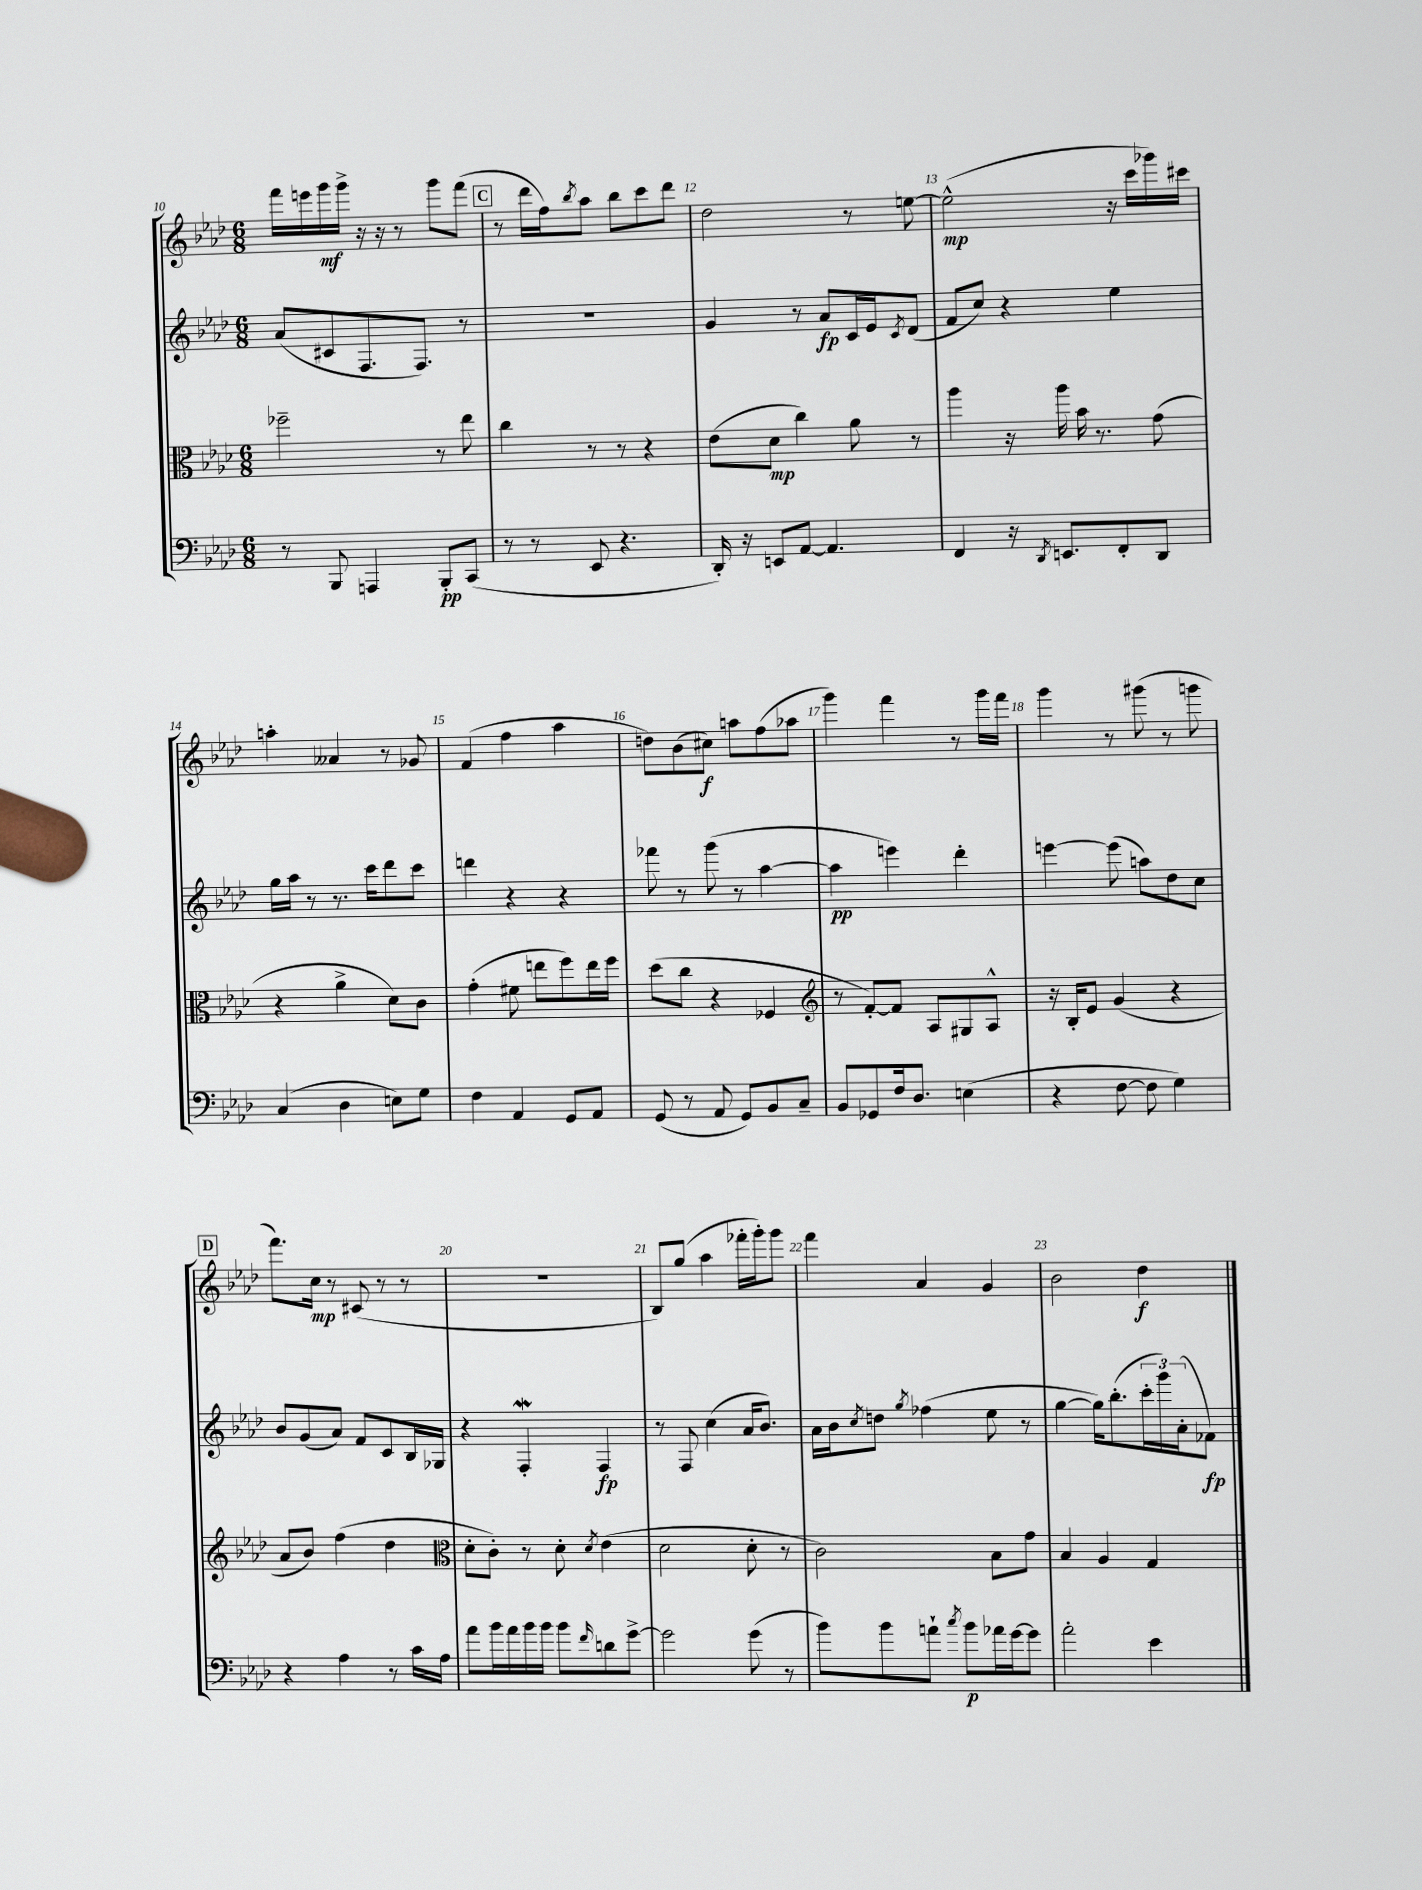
<<
\new StaffGroup <<
\new Staff = "s0" {
    \clef treble \key aes \major \numericTimeSignature \time 6/8
    f'''16 e'''16 g'''16\mf g'''16-> r16 r16 r8 g'''8 f'''8( |
    \mark \markup { \box "C" } r8 des'''16 f''16) \acciaccatura { bes''8 } aes''8 bes''8 c'''8 des'''8 |
    des''2 r8 e''8~ |
    e''2-^\mp( r16 c'''16 ges'''16) cis'''16 |
    a''4-. aeses'4 r8 ges'8 |
    f'4( f''4 aes''4 |
    d''8) bes'8( cis''8\f) a''8 f''8( aes''8 |
    g'''4) f'''4 r8 g'''16 f'''16 |
    g'''4 r8 gis'''8( r8 g'''8 |
    \mark \markup { \box "D" } f'''8.) c''16\mp r8 cis'8( r8 r8 |
    R2. |
    bes8) g''8( aes''4 fes'''16-. g'''16-.) g'''8 |
    f'''4 aes'4 g'4 |
    bes'2 des''4\f \bar "|." |
}
\new Staff = "s1" {
    \clef treble \key aes \major \numericTimeSignature \time 6/8
    aes'8( cis'8 f8. f8.) r8 |
    \mark \markup { \box "C" } R2. |
    g'4 r8 aes'8\fp c'16 ees'16 \acciaccatura { c'8 } des'8( |
    f'8 c''8) r4 ees''4 |
    g''16 aes''16 r8 r8. c'''16 des'''8 c'''8 |
    d'''4 r4 r4 |
    fes'''8 r8 g'''8( r8 aes''4~ |
    aes''4\pp e'''4) des'''4-. |
    e'''4~ e'''8( a''8) des''8 c''8 |
    \mark \markup { \box "D" } bes'8 g'8( aes'8) f'8 c'8 bes16 ges16 |
    r4 f4-.\mordent f4\fp |
    r8 f8 c''4( aes'16 bes'8.) |
    aes'16 bes'16 \acciaccatura { c''8 } d''8 \acciaccatura { g''8 } fes''4( ees''8 r8 |
    g''4~ g''16) bes''8.-.( \tuplet 3/2 { c'''16-. g'''16) aes'16-.( } fes'8\fp) \bar "|." |
}
\new Staff = "s2" {
    \clef alto \key aes \major \numericTimeSignature \time 6/8
    fes''2-- r8 ees''8 |
    \mark \markup { \box "C" } c''4 r8 r8 r4 |
    ees'8( des'8\mp c''4) aes'8 r8 |
    aes''4 r16 aes''16 bes'16 r8. g'8( |
    r4 aes'4-> des'8) c'8 |
    g'4-.( fis'8 e''8 f''8) e''16 f''16 |
    des''8( c''8 r4 fes4 |
    \clef treble r8 f'8~-.) f'8 aes8 gis8 aes8-^ |
    r16 bes16-. ees'8 g'4( r4 |
    \mark \markup { \box "D" } aes'8 bes'8) f''4( des''4 |
    \clef alto des'8-. c'8-.) r8 des'8-. \acciaccatura { des'8 } ees'4( |
    des'2 des'8-. r8 |
    c'2) bes8 g'8 |
    bes4 aes4 g4 \bar "|." |
}
\new Staff = "s3" {
    \clef bass \key aes \major \numericTimeSignature \time 6/8
    r8 bes,,8 a,,4 bes,,8-.\pp c,8( |
    \mark \markup { \box "C" } r8 r8 ees,8 r4. |
    des,16-.) r16 e,8 aes,8~ aes,4. |
    f,4 r16 \acciaccatura { des,8 } e,8. f,8-. des,8 |
    c4( des4 e8) g8 |
    f4 aes,4 g,8 aes,8 |
    g,8( r8 aes,8 g,8) bes,8 c8-- |
    bes,8 ges,8 f16 des8. e4( |
    r4 f8~ f8 g4) |
    \mark \markup { \box "D" } r4 aes4 r8 c'16 aes16 |
    aes'8 bes'16 aes'16 bes'16 bes'16 bes'8 \grace { f'16 } d'8 g'8~-> |
    g'2 g'8( r8 |
    bes'8) bes'8 a'8-! \acciaccatura { c''8 } bes'8\p aes'16 g'16~ g'8 |
    aes'2-. ees'4 \bar "|." |
}
>>
>>
\layout { \context { \Score currentBarNumber = #10 \override BarNumber.break-visibility = ##(#f #t #t) barNumberVisibility = #all-bar-numbers-visible } }
